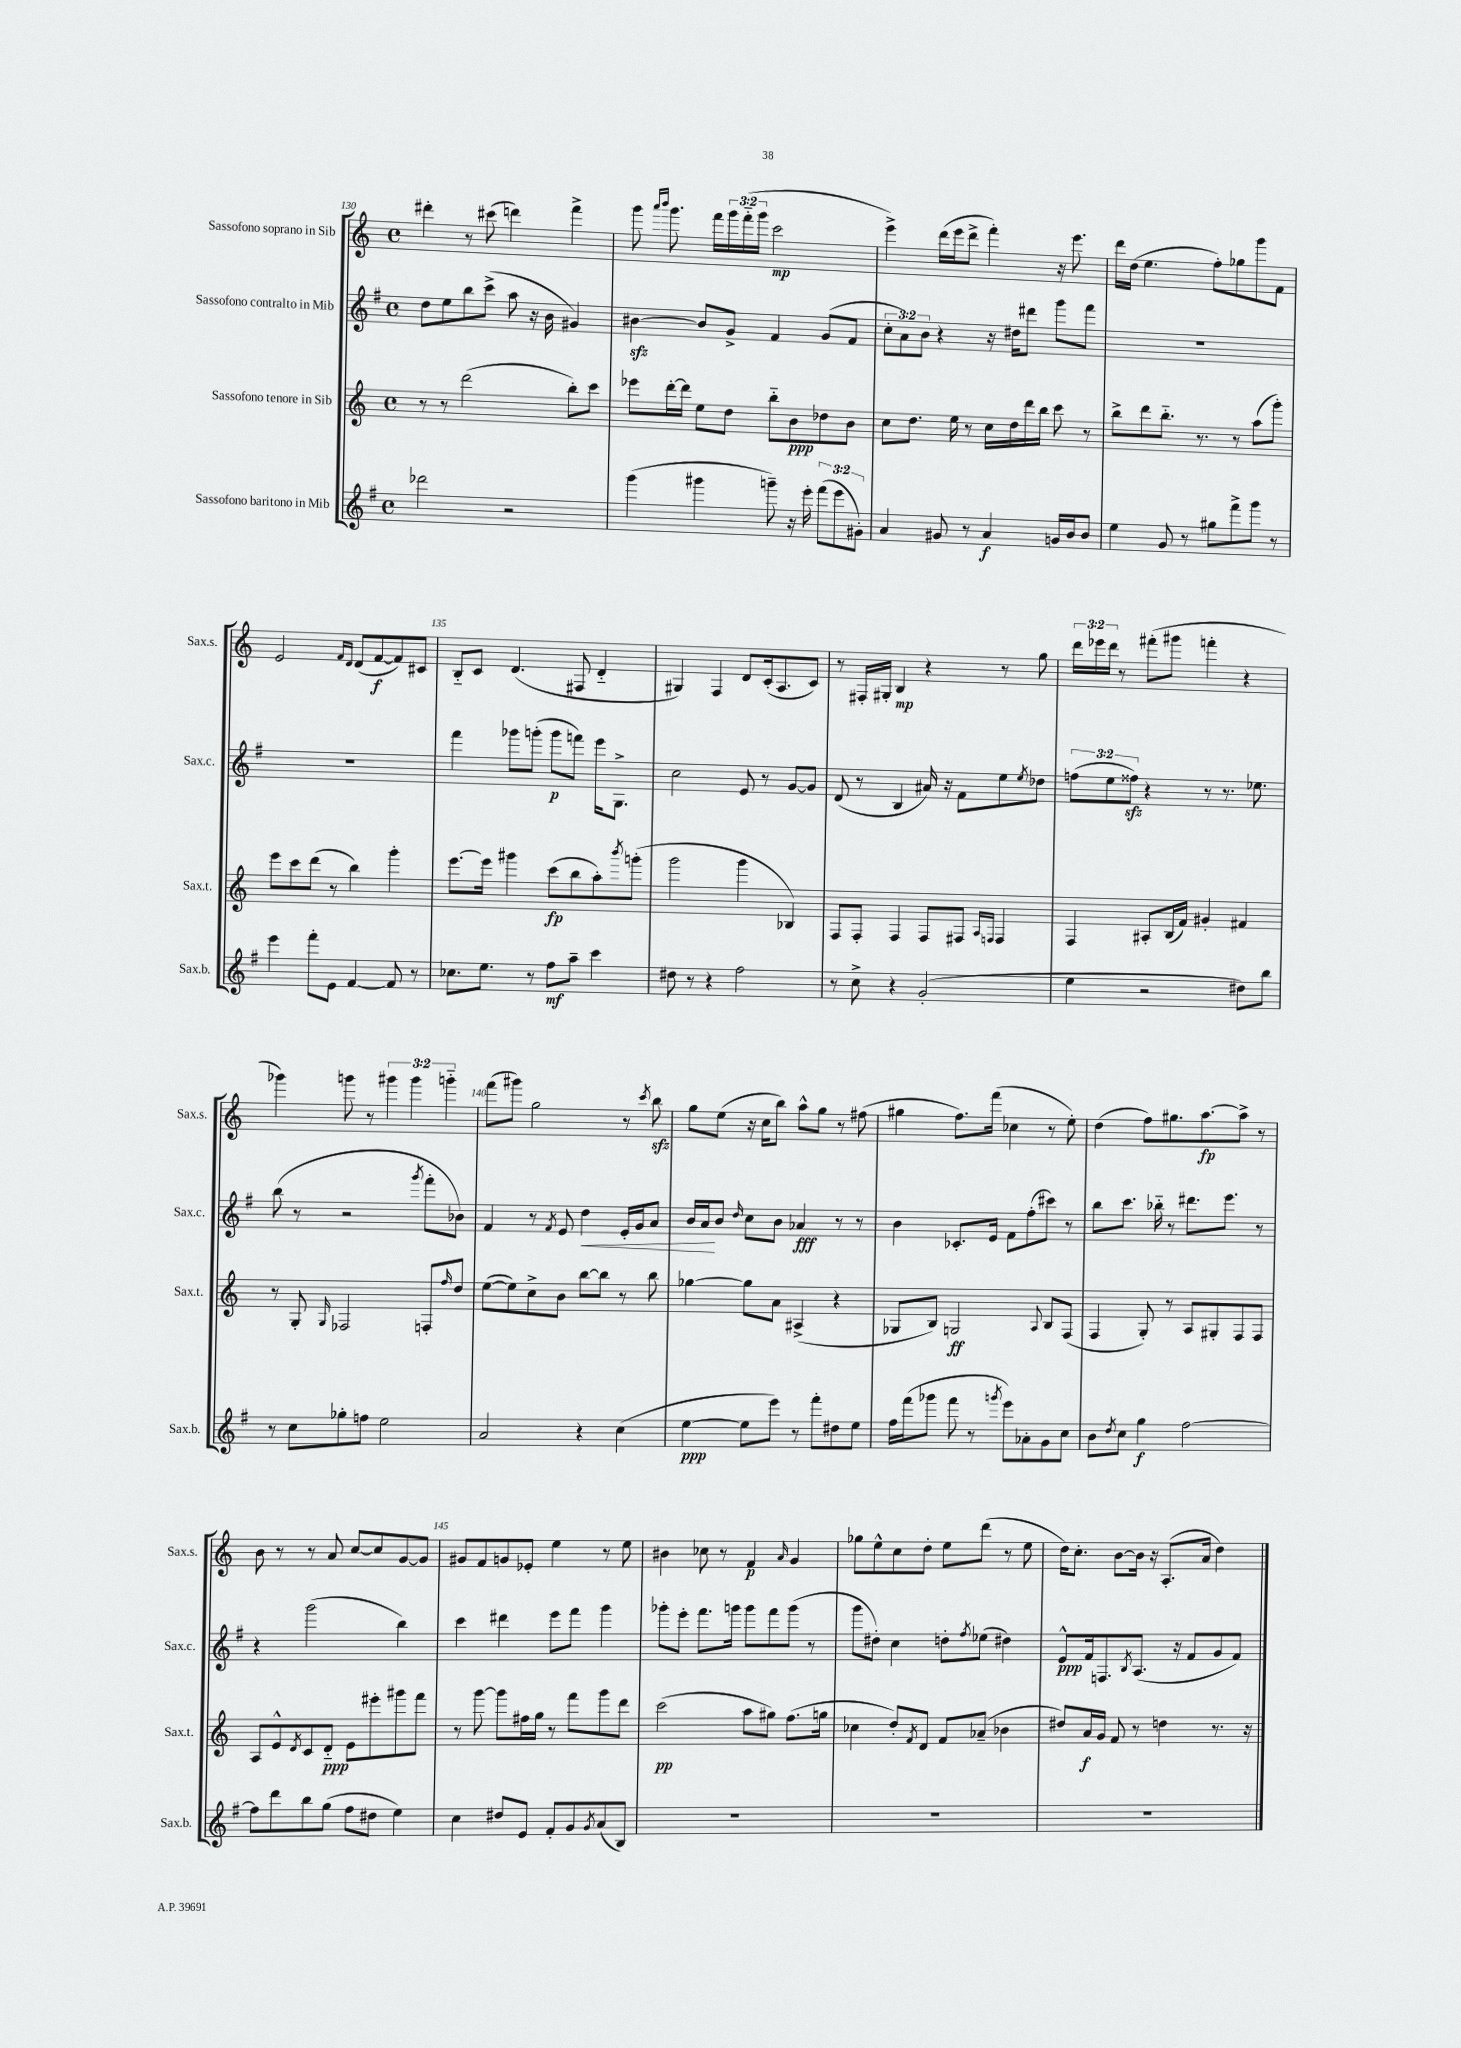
<<
\new StaffGroup <<
\new Staff = "s0" \with { instrumentName = "Sassofono soprano in Sib" shortInstrumentName = "Sax.s." } {
    \clef treble \key c \major \defaultTimeSignature \time 4/4 \override Staff.TupletNumber.text = #tuplet-number::calc-fraction-text
    dis'''4-. r8 cis'''8( d'''4) f'''4-> |
    g'''8 \grace { a'''16 b'''16 } g'''8. f'''16 \tuplet 3/2 { g'''16 f'''16-_( g'''16 } c'''2\mp |
    e'''4->) d'''16( e'''16 d'''8-> f'''4-.) r16 e'''8. |
    d'''16 d''16( e''4. f''8-.) ges''8 g'''8 f'8 |
    e'2 \grace { f'16 d'16 } d'8( f'8~\f f'8) cis'8 |
    b8-_ c'8 d'4.( fis8 d'4-_ |
    gis4) f4 d'8 c'16-.( a8. c'8) |
    r8 fis16-. gis16-. b4\mp r4 r8 g''8 |
    \tuplet 3/2 { d'''16 ees'''16 d'''16 } r8 fis'''8-.( gis'''8 f'''4-. r4 |
    ges'''4) g'''8 r8 \tuplet 3/2 { gis'''4 gis'''4 g'''4-_ } |
    f'''8( gis'''8) g''2 r8 \acciaccatura { c'''8 } b''8\sfz |
    g''8 e''8( r16 c''16 b''8) a''8-^ g''8 r8 fis''8( |
    gis''4 f''8.) f'''16( ces''4 r8 e''8-.) |
    d''4( f''8) gis''8. a''8.~\fp a''8-> r8 |
    b'8 r8 r8 a'8 c''8~ c''8 g'8~ g'8 |
    gis'8 f'8 g'8 ees'8-. e''4 r8 e''8 |
    bis'4 ces''8 r8 f'4\p \grace { a'16 } g'4 |
    ges''8 e''8-^ c''8 d''8-. e''8 d'''8( r8 e''8 |
    d''16) c''8.-. b'8~ b'16 r16 a8.-.( a'16 d''4) \bar "|." |
}
\new Staff = "s1" \with { instrumentName = "Sassofono contralto in Mib" shortInstrumentName = "Sax.c." } {
    \clef treble \key g \major \defaultTimeSignature \time 4/4 \override Staff.TupletNumber.text = #tuplet-number::calc-fraction-text
    d''8 e''8 b''8 c'''8->( a''8 r16 b'16 gis'4) |
    bis'4~\sfz bis'8 g'8-> fis'4 g'8( fis'8 |
    \tuplet 3/2 { c''8-. a'8) b'8 } r4 r16 dis''16 dis'''8 g'''8 fis'''8 |
    R1 |
    R1 |
    fis'''4 ges'''8 g'''8-.( g'''8\p f'''8) e'''16 g8.-> |
    c''2 e'8 r8 g'8~ g'8 |
    d'8( r8 b4 ais'16) r16 fis'8 e''8 \acciaccatura { e''8 } des''8 |
    \tuplet 3/2 { f''8( e''8 fisis''8\sfz) } r4 r8 r8. ees''8. |
    b''8( r8 r2 \acciaccatura { g'''8 } fis'''8-. bes'8) |
    fis'4 r8 \acciaccatura { fis'8 } e'8 d''4\< e'16-. g'16 a'8 |
    b'16 a'16\! b'8 \grace { d''16 } c''8 b'8 aes'4\fff r8 r8 |
    b'4 ces'8.-. e'16 fis'8 fis''8-.( cis'''8) r8 |
    b''8 c'''8. bes''16-_ r8 dis'''8. e'''8. r8 |
    r4 g'''2( b''4) |
    c'''4 dis'''4 e'''8 fis'''8 g'''4 |
    ges'''8-. e'''8-. fis'''8. g'''16 g'''8 fis'''8 g'''8( r8 |
    g'''8 dis''8-.) c''4 d''8-. \acciaccatura { fis''8 } ees''8( dis''4) |
    e'8-^\ppp fis'16 f8. \acciaccatura { b8 } a8.( r16 fis'8 g'8 fis'8) \bar "|." |
}
\new Staff = "s2" \with { instrumentName = "Sassofono tenore in Sib" shortInstrumentName = "Sax.t." } {
    \clef treble \key c \major \defaultTimeSignature \time 4/4
    r8 r8 d'''2( b''8-.) c'''8 |
    ees'''8 d'''16~-. d'''16 e''8 d''8 b''8-_ b'8\ppp des''8 b'8 |
    c''8 d''8. e''16 r8 c''16 d''16 d'''16 b''16 c'''8 r8 |
    b''8-> d'''8 b''8.-_ r8. r8 a''8( g'''8-.) |
    e'''8 c'''8 d'''8( r8 b''4) g'''4-. |
    e'''8.~ e'''16 gis'''4 c'''8\fp( b''8 a''8-.) \acciaccatura { b'''8 } g'''8-.( |
    g'''2 g'''4 bes4) |
    f8 f8-. f4 f8 fis8 \grace { a16 f16 } f4 |
    f4 ais8-. b16( f'16) gis'4-. fis'4 |
    r8 g8-. \grace { g16 } fes2 f8-. \grace { f''16 } d''8 |
    e''8~( e''8) c''8-> b'8 b''8~ b''8 r8 b''8 |
    ges''4~ ges''8 a'8 ais4->( r4 |
    ges8 b8) g2\ff \appoggiatura { a8 } b8 f8( |
    f4 g8-.) r8 a8 gis8-. f8 f8 |
    a8 e'8-^ \acciaccatura { d'8 } c'8 d'8-_\ppp e'8 eis'''8-. gis'''8 f'''8 |
    r8 g'''8~ g'''8 fis''16 g''16 r8 f'''8 g'''8 d'''8 |
    c'''2\pp( a''8 gis''8) f''8.( g''16 |
    ces''4 d''8-.) \acciaccatura { f'8 } d'8 f'8 aes'8--( bes'4 |
    dis''8) a'16\f g'16 f'8 r8 d''4 r8. r16 \bar "|." |
}
\new Staff = "s3" \with { instrumentName = "Sassofono baritono in Mib" shortInstrumentName = "Sax.b." } {
    \clef treble \key g \major \defaultTimeSignature \time 4/4 \override Staff.TupletNumber.text = #tuplet-number::calc-fraction-text
    des'''2 r2 |
    g'''4( gis'''4 g'''8--) r16 e'''16-. \tuplet 3/2 { fis'''8( e'''8 gis'8-.) } |
    a'4 gis'8 r8 a'4\f g'16 b'16 b'8 |
    e''4 g'8 r8 gis''8 fis'''8-> g'''8 r8 |
    e'''4 fis'''8-. e'8 fis'4~ fis'8 r8 |
    ces''8. e''8. r8 fis''8\mf a''8-- c'''4 |
    dis''8 r8 r4 fis''2 |
    r8 c''8-> r4 g'2-.( |
    e''4 r2 dis''8) b''8 |
    r8 c''8 ges''8-. f''8 e''2 |
    a'2 r4 c''4( |
    e''4~\ppp e''8 e'''8) r8 fis'''8-. dis''8 e''8 |
    fis''16 fis'''16( ges'''8 fis'''8 r8 \acciaccatura { g'''8 } e'''8) aes'8-. g'8 c''8 |
    b'8 \acciaccatura { d''8 } c''8 g''4\f fis''2~ |
    fis''8 d'''8 b''8 g''8( fis''8 dis''8 e''4) |
    c''4 dis''8 e'8 fis'8-. g'8 \acciaccatura { g'8 } a'8( b8) |
    R1 |
    R1 |
    R1 \bar "|." |
}
>>
>>
\layout { \context { \Score currentBarNumber = #130 \override BarNumber.break-visibility = ##(#f #t #t) barNumberVisibility = #(every-nth-bar-number-visible 5) } }
